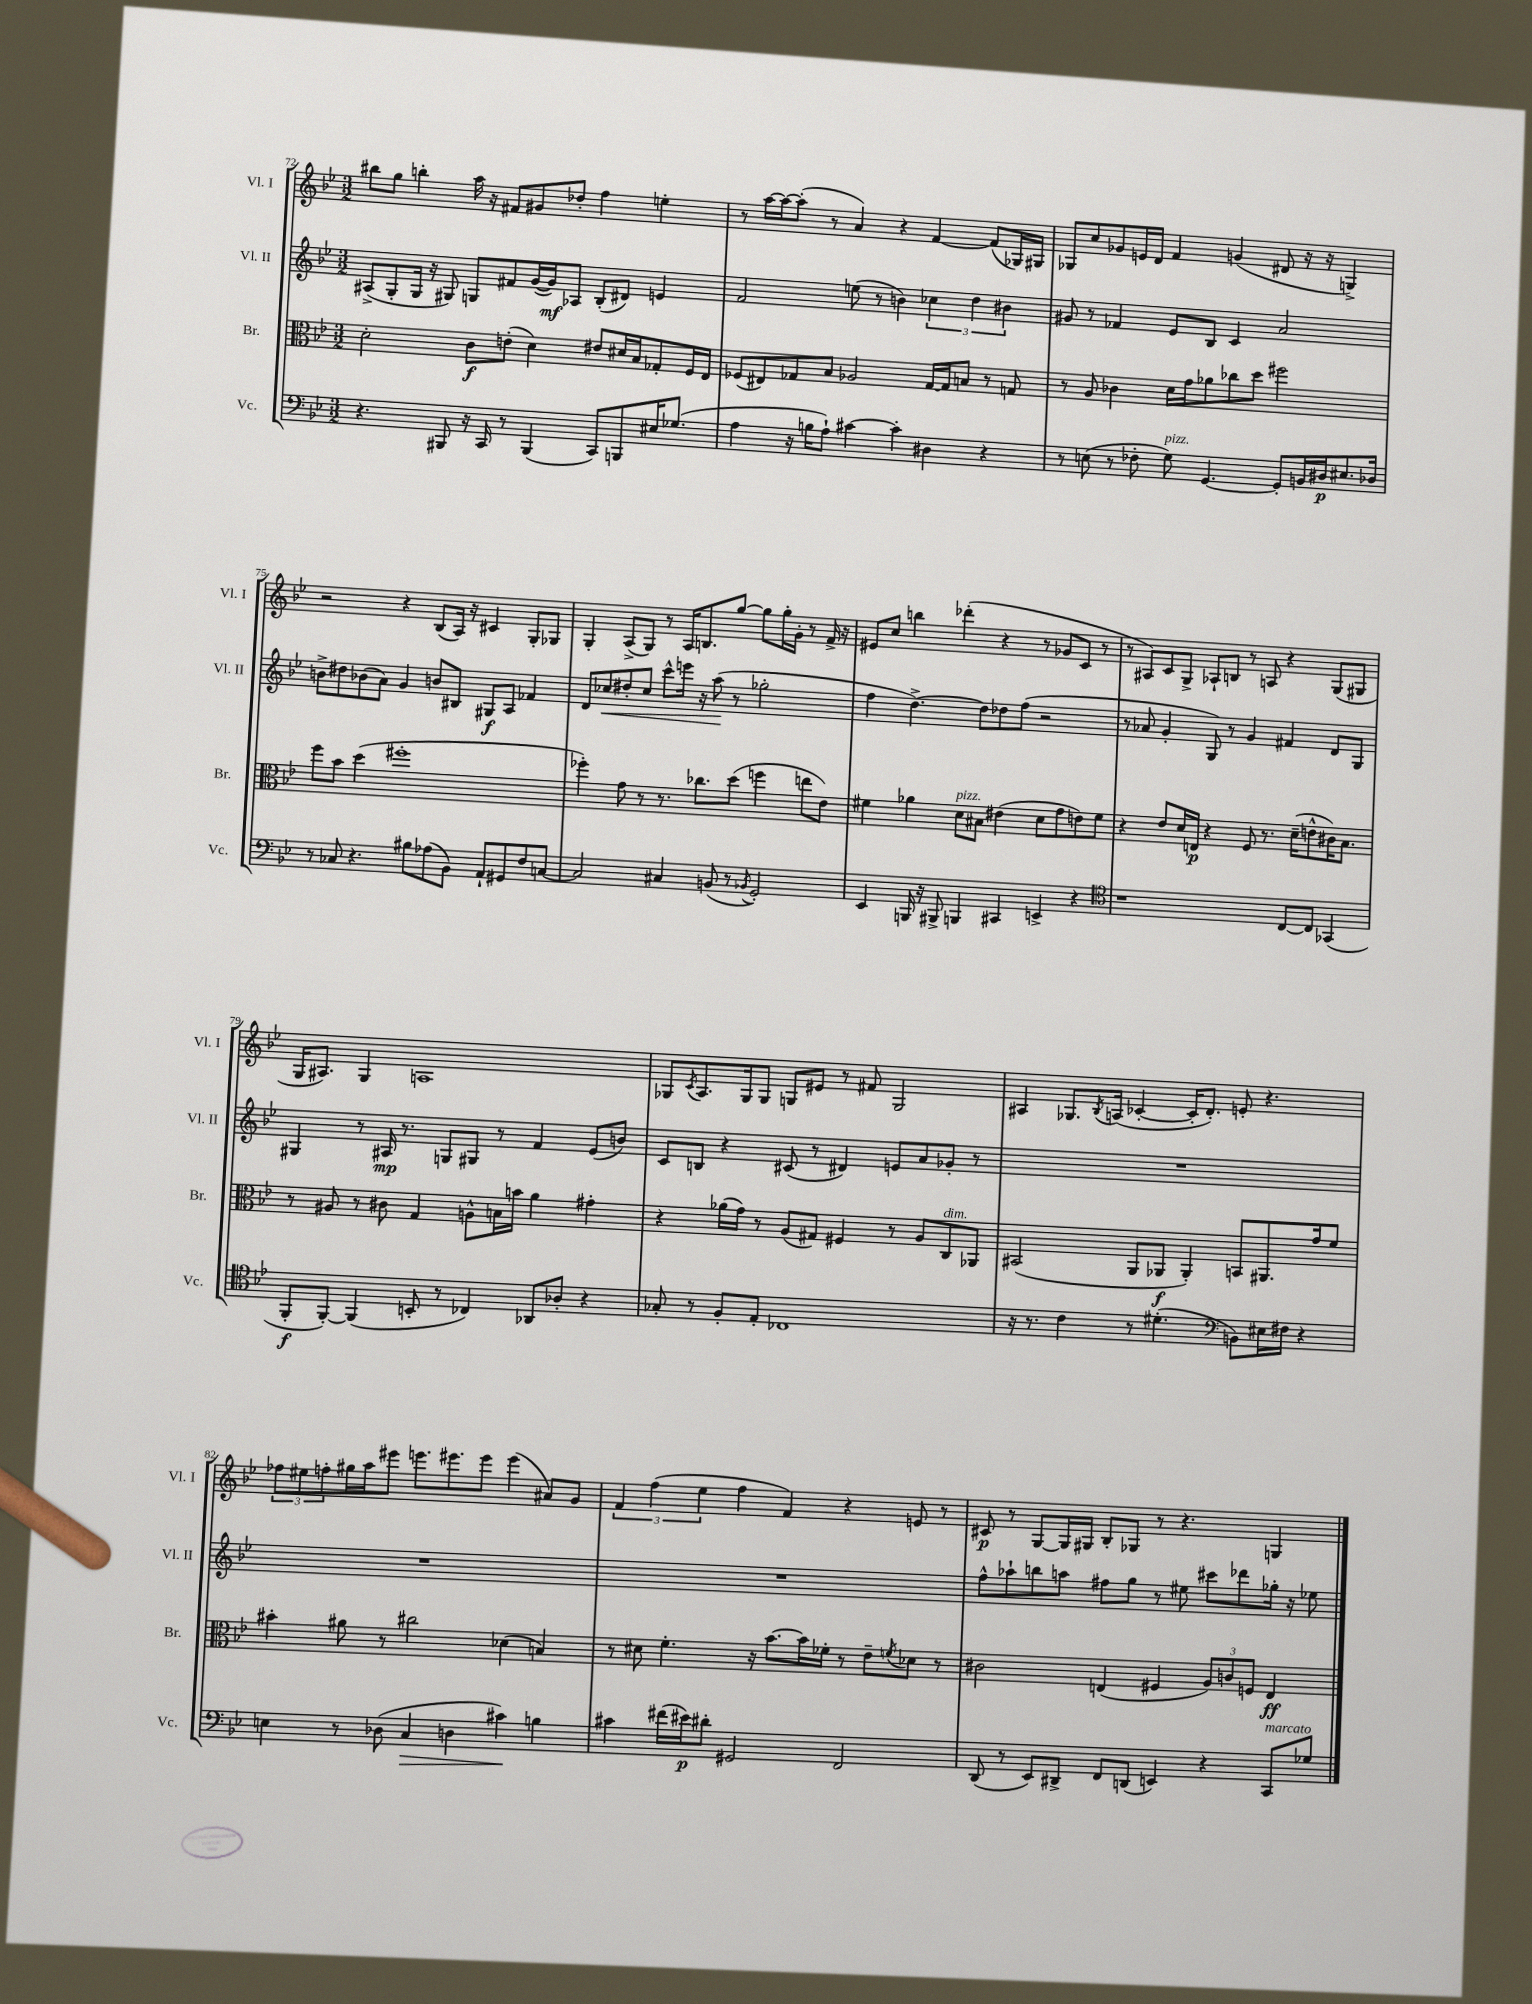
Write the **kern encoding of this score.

**kern	**kern	**kern	**kern
*staff4	*staff3	*staff2	*staff1
*clefF4	*clefC3	*clefG2	*clefG2
*k[b-e-]	*k[b-e-]	*k[b-e-]	*k[b-e-]
*M3/2	*M3/2	*M3/2	*M3/2
4.r	2d'	(8A#^	8bb#
.	.	8G'	8gg
.	.	16G	4bb'
.	.	16r	.
8BBB#	.	8G#)	.
16r	8c	8G	16aa
16CC	.	.	16r
8r	(8e'	8f#	8f#
(4BBB#	4d)	([16g	8g#
.	.	16g])	.
.	.	8A-	8dd-'
8CC)	8e#	(8B-'	4ff
8BBB	16d#	8d#)	.
.	16B-	.	.
16E#	8G-'	4e	4ee'
(8.G-	.	.	.
.	16F	.	.
.	16E-	.	.
=	=	=	=
4A	(8F-	2f	8r
.	8E#)	.	[16aa
.	.	.	16aa_
16r	8G-	.	(8aa']
16B	.	.	.
8A`)	8B-	.	8r
[4c#	2A-	(8ee	4a)
.	.	8r	.
4c#']	.	4b)	4r
4D#	[16G-	6cc-	[4f
.	16G-]	.	.
.	8B	.	.
.	.	6dd	.
4r	8r	.	(8f]
.	.	6b#	.
.	8G	.	16G-)
.	.	.	16G#
=	=	=	=
8r	8r	8g#	8G-
(8E	8A	8r	8cc
8r	4c-	4f-	8g-
8F-'	.	.	16e
.	.	.	16d
8G)	16d	8e-	4f
.	16g	.	.
[4.GG	8a-	8B-	.
.	8cc-	4c	(4g
.	8dd	.	.
8GG']	2ff#	2a	8d#
16BB	.	.	16r
16D#	.	.	16r
8.E#	.	.	4G^)
16D-	.	.	.
=	=	=	=
8r	8ff	8b^	2r
8C-	8b-	8dd#	.
4.r	(4dd	(8b-	.
.	.	8a)	.
.	1ff#'	4g	4r
8B#	.	.	.
(8A-	.	8b	(8B-
8BB-)	.	8B#	16A)
.	.	.	16r
8AA`	.	8G#	4c#
8GG#	.	8A	.
8F	.	4f-	8G'
[8C	.	.	8G-
=	=	=	=
2C]	4ff-')	8d	4G'
.	.	8cc-	.
.	8g	8dd#'	(8A^
.	8r	8cc-	8G)
4C#	8.r	8ccc^^	8r
.	.	16eee	16A
.	8.cc-	16r	8.B
(8BB	.	(8aa	.
8r	(8dd	8r	[8gg
8qBB-	.	.	.
2GG')	4ff	2gg-'	8gg]
.	.	.	16gg'
.	.	.	16g'
.	8ee	.	8r
.	8e-)	.	16f^
.	.	.	16r
=	=	=	=
4EE-	4f#	4ff	8e#
.	.	.	8cc
16BBB	4a-	[4.dd^)	4bb
16r	.	.	.
8BBB#^	.	.	.
4BBB	8d	.	(4ddd-'
.	8B#	8dd]	.
4CC#	(4e#	8dd-	4r
.	.	(8ff	.
4EE^	8d	2r	8r
.	8g	.	8g-
4r	8e)	.	8c
.	8f#	.	8r
=	=	=	=
*clefC4	*	*	*
1r	4r	8r	8r
.	.	8a-	8A#)
.	8e-	4g'	8c
.	16d	.	8G^
.	16E	.	.
.	4r	8G)	8A-`
.	.	8r	8B
.	8F	4g	8r
.	8.r	.	8A
[8C	.	4f#	4r
.	(16d~	.	.
8C]	8e^^	.	.
(4GG-	16c#)	8d	(8G
.	8.B-	.	.
.	.	8G	8G#
=	=	=	=
8FF'	8r	4G#	16G
.	.	.	8.A#)
[8FF')	8A#	.	.
(4FF]	8r	8r	4G
.	8c#	16A#	.
.	.	8.r	.
8BB'	4G	.	1A
8r	.	8G	.
4C-)	8A^^	8G#	.
.	16B	8r	.
.	16b	.	.
8AA-	4a	4f	.
8A-'	.	.	.
4r	4g#'	(8e-	.
.	.	8b)	.
=	=	=	=
8G-'	4r	8c	8G-
.	.	.	8qc
8r	.	8B	8.A
8F'	(16a-	4r	.
.	16g)	.	16G-
8E-'	8r	.	8G-
1C-	(8A	(8c#	8G
.	8G#)	8r	8e#
.	4F#	4d#)	8r
.	.	.	8f#
.	8r	8e	2G
.	8A	8a	.
.	8C	8g-'	.
.	8AA-	8r	.
=	=	=	=
16r	(2BB#	1.r	4A#
8.r	.	.	.
4c	.	.	8.G-
.	.	.	8qB-
.	.	.	(16A
8r	8AA	.	[4c-'
(4.d#'	8AA-	.	.
.	4AA-')	.	16c-']
.	.	.	8.d')
*clefF4	*	*	*
8BB)	8BB	.	8e'
16E#	8.AA#	.	4.r
16F#	.	.	.
4r	.	.	.
.	16g	.	.
.	8f	.	.
=	=	=	=
4E	4b#'	1.r	12ff-
.	.	.	12ee#
.	.	.	12ff'
8r	8a#	.	16gg#
.	.	.	16aa
(8D-	8r	.	8eee#
4C	2cc#	.	8.eee
.	.	.	8.eee#
4D	.	.	.
.	.	.	8eee#
4c#)	(4d-	.	(4eee#
4B	4B)	.	8a#)
.	.	.	8g
=	=	=	=
4c#	8r	1.r	6f
.	8d#	.	.
.	.	.	(6ff
(16f#	4.f'	.	.
16e#)	.	.	.
.	.	.	6ee-
8d#'	.	.	.
2GG#	.	.	4ff
.	16r	.	.
.	[8.b-	.	.
.	.	.	4f)
.	16b-]	.	.
.	16f-'	.	.
2FF	8r	.	4r
.	8e-~	.	.
.	8qf	.	.
.	8d-	.	8e
.	8r	.	8r
=	=	=	=
(8DD	2c#	8ff^^	8c#
8r	.	8aa-`	8r
8EE-)	.	8bb	[8G
8DD#^	.	8aa	16G]
.	.	.	16G#
8FF	(4E	8ff#	8B-'
(8DD	.	8gg	8G-
4EE)	4F#	8r	8r
.	.	8ee#	4.r
4r	12A)	8ccc#	.
.	12c	.	.
.	.	8ddd-	.
.	12F	.	.
8CC	4E	16gg-'	4G
.	.	16r	.
8G-	.	8ee-	.
==	==	==	==
*-	*-	*-	*-
